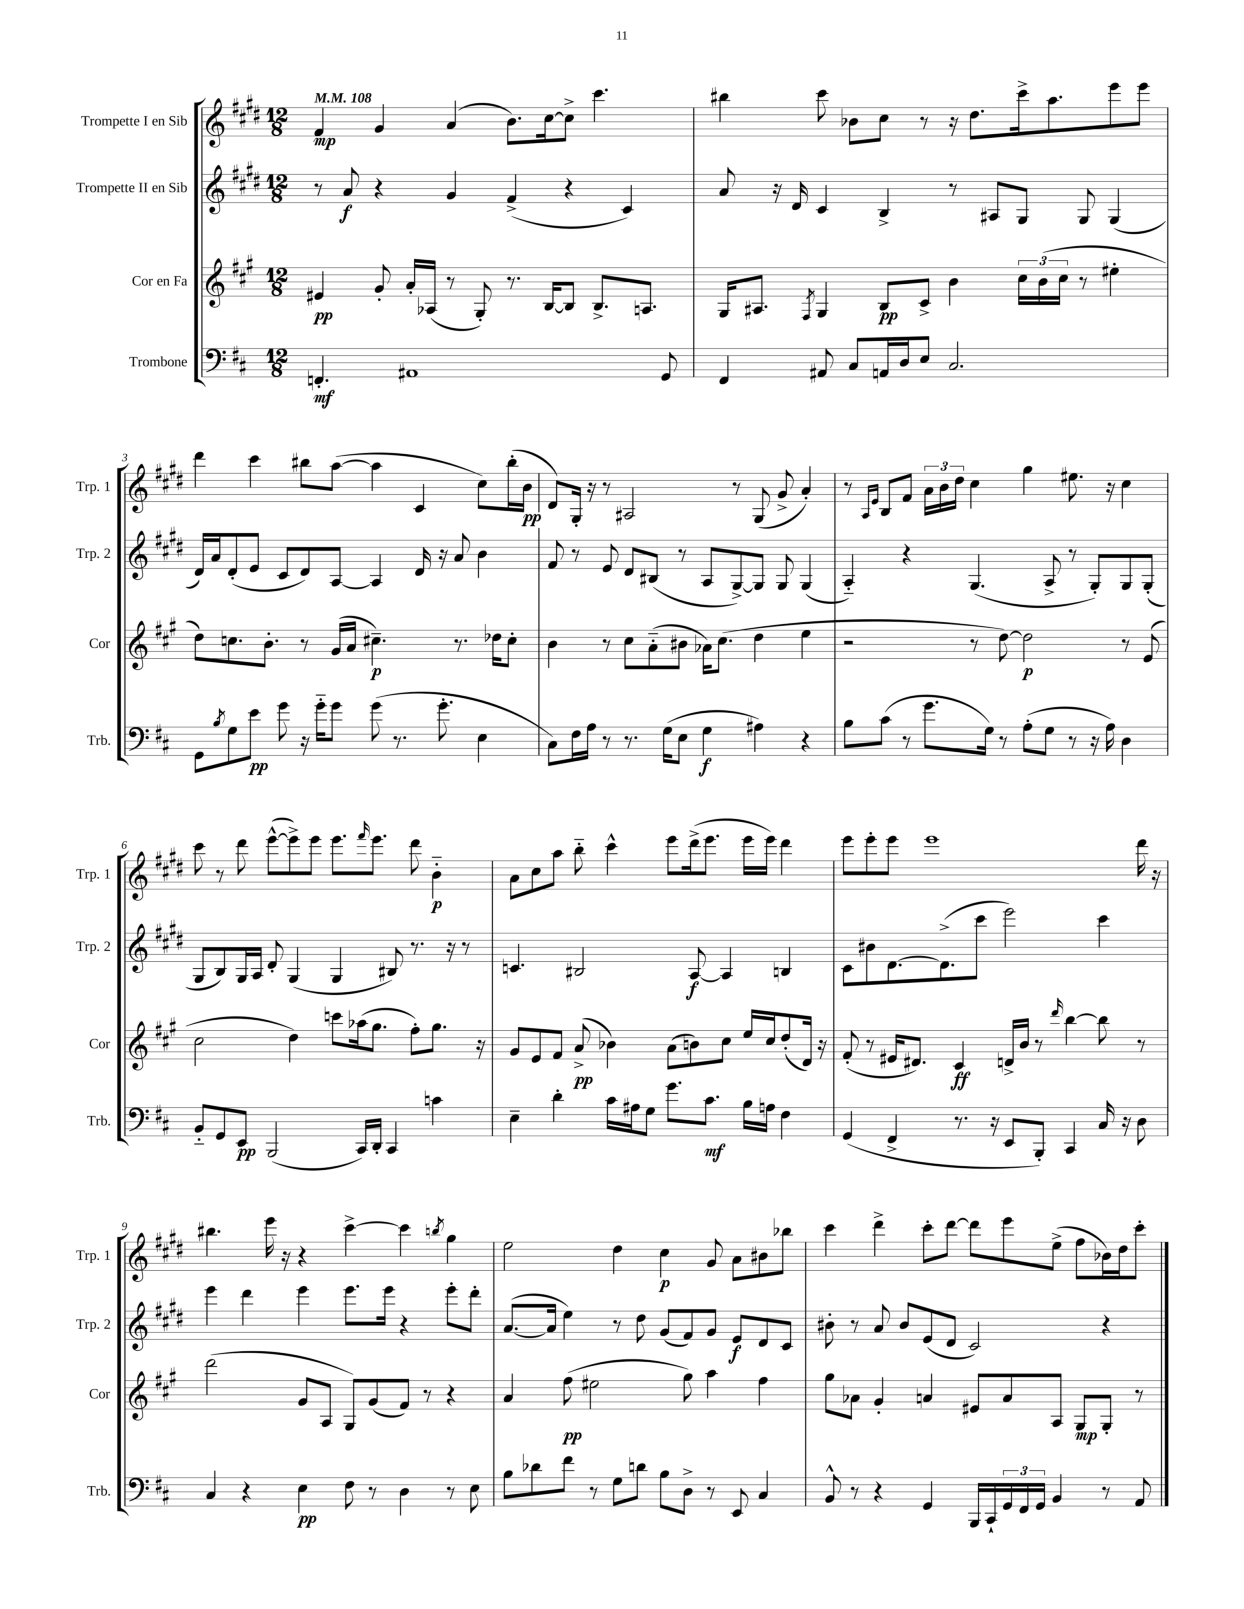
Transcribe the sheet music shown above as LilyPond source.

<<
\new StaffGroup <<
\new Staff = "s0" \with { instrumentName = "Trompette I en Sib" shortInstrumentName = "Trp. 1" } {
    \clef treble \key e \major \numericTimeSignature \time 12/8 \tempo 4 = 108
    fis'4\mp gis'4 a'4( b'8.) cis''16~ cis''8-> cis'''4. |
    bis''4 cis'''8 bes'8 cis''8 r8 r16 dis''8. cis'''16-> a''8. e'''8 e'''8 |
    dis'''4 cis'''4 bis''8 a''8~( a''4 cis'4 cis''8) bis''16-.( b'16\pp |
    dis'8) gis16-. r16 r8 ais2 r8 gis8( gis'8-> a'4-.) |
    r8 \grace { a16 e'16 } b8 fis'8 \tuplet 3/2 { a'16 b'16 dis''16 } cis''4 gis''4 eis''8. r16 cis''4 |
    cis'''8 r8 dis'''8 e'''8~-^( e'''8->) e'''8 e'''8. \grace { fis'''16 } e'''8. dis'''8 b'4-_\p |
    a'8 cis''8 a''8 b''8-_ cis'''4-^ e'''8 dis'''16->( e'''8. e'''16 e'''16) dis'''4 |
    e'''8 e'''8-. e'''8 e'''1 dis'''16 r16 |
    bis''4. e'''16 r16 r4 cis'''4~-> cis'''4 \acciaccatura { b''8 } gis''4 |
    e''2 dis''4 cis''4\p gis'8 a'8 bis'8 bes''8 |
    cis'''4 dis'''4-> cis'''8-. dis'''8~ dis'''8 e'''8 e''8->( fis''8 bes'16) dis''16 cis'''8-. \bar "|." |
}
\new Staff = "s1" \with { instrumentName = "Trompette II en Sib" shortInstrumentName = "Trp. 2" } {
    \clef treble \key e \major \numericTimeSignature \time 12/8
    r8 a'8\f r4 gis'4 fis'4->( r4 cis'4) |
    a'8 r16 dis'16 cis'4 b4-> r8 ais8 gis8 gis8 gis4( |
    dis'16) a'16 dis'8-.( e'8 cis'8 dis'8) a8~ a4 dis'16 r16 a'8 b'4 |
    fis'8 r8 e'8 dis'8 bis8( r8 a8 gis8~->) gis8 gis8 gis4( |
    a4-_) r4 gis4.( a8-> r8 gis8-.) gis8 gis8-.( |
    gis8 b8) gis16 a16 dis'8-. gis4( gis4 bis8) r8. r16 r8 |
    c'4. bis2 a8~\f a4 b4 |
    cis'8 bis'8 dis'8.~ dis'8.->( cis'''8 e'''2) cis'''4 |
    e'''4 dis'''4 e'''4 e'''8. e'''16 r4 e'''8-. dis'''8-. |
    a'8.~( a'16 e''4) r8 dis''8 gis'8( fis'8) gis'8 e'8\f dis'8 cis'8 |
    bis'8-. r8 a'8 bis'8 e'8( dis'8 cis'2) r4 \bar "|." |
}
\new Staff = "s2" \with { instrumentName = "Cor en Fa" shortInstrumentName = "Cor" } {
    \clef treble \key a \major \numericTimeSignature \time 12/8
    eis'4\pp gis'8-. a'16-. aes16( r8 gis8-.) r8. b16~ b8 b8.-> a8. |
    gis16 ais8. \acciaccatura { fis8 } gis4 b8\pp cis'8-> b'4 \tuplet 3/2 { cis''16 b'16( cis''16 } r8 eis''4-. |
    d''8) c''8. b'8.-. r8 gis'16( a'16 cis''4.--\p) r8. des''16 cis''8-. |
    b'4 r8 cis''8 a'8-_( bis'8 aes'16) cis''8.( d''4 e''4 |
    r2 r8 d''8~) d''2\p r8 e'8( |
    cis''2 d''4) c'''8 aes''16( gis''8. fis''8-.) gis''8. r16 |
    gis'8 e'8 fis'8 a'8->\pp( bes'4) a'8( b'8) cis''8 e''16 cis''16 d''8-.( d'16) r16 |
    fis'8-.( r8 eis'16 dis'8.) cis'4\ff d'16-> b'16 r8 \grace { d'''16 } b''4~ b''8 r8 |
    d'''2( gis'8 a8 gis8) gis'8( fis'8) r8 r4 |
    a'4 fis''8\pp( eis''2 gis''8) a''4 fis''4 |
    gis''8 aes'8 gis'4-. a'4 eis'8 a'8 a8 gis8\mp gis8-. r8 \bar "|." |
}
\new Staff = "s3" \with { instrumentName = "Trombone" shortInstrumentName = "Trb." } {
    \clef bass \key d \major \numericTimeSignature \time 12/8
    f,4.-.\mf ais,1 g,8 |
    fis,4 ais,8 cis8 a,16 d16 e8 cis2. |
    g,8 \acciaccatura { b8 } g8 e'8\pp g'8 r16 g'16-_ g'8 g'8( r8. g'8.-. e4 |
    cis8) fis16 a16 r8 r8. g16( e8 g4\f ais4) r4 |
    b8 cis'8( r8 g'8. g16) r8 a8-.( g8 r8 r16 a16) d4 |
    b,8-_ g,8 e,8\pp b,,2( cis,16) d,16-. cis,4 c'4 |
    e4-- d'4-. cis'16 ais16 g8 g'8. cis'8.\mf b16 a16 fis4 |
    g,4( fis,4-> r8. r16 e,8 b,,8-.) cis,4 cis16 r16 d8 |
    cis4 r4 e4\pp fis8 r8 d4 r8 e8 |
    b8 des'8 fis'8 r8 g8 d'8 b8 d8-> r8 e,8 cis4 |
    b,8-^ r8 r4 g,4 b,,16 cis,16-! \tuplet 3/2 { g,16 fis,16 g,16 } b,4 r8 a,8 \bar "|." |
}
>>
>>
